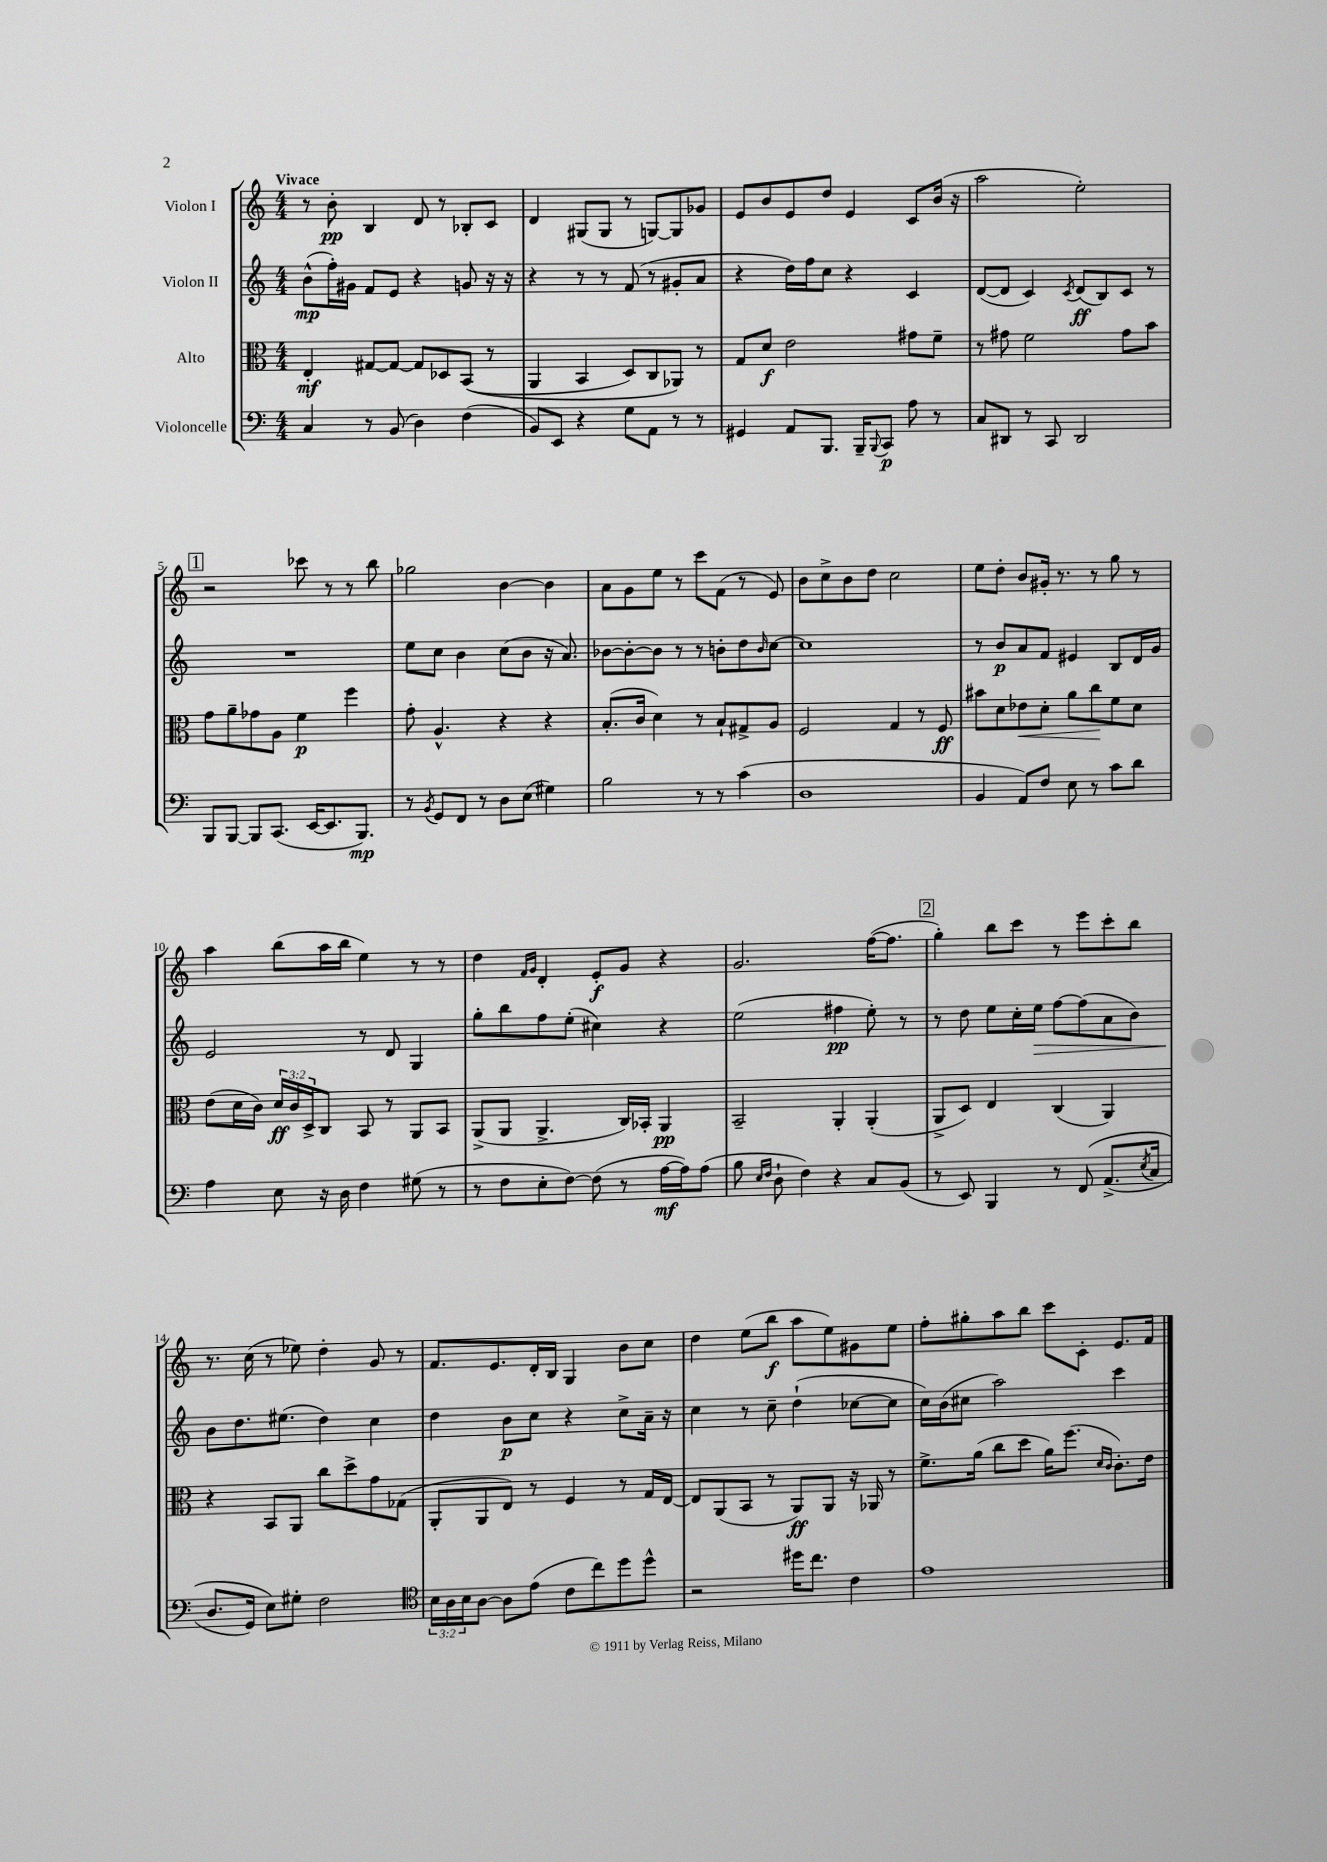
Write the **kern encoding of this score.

**kern	**dynam	**kern	**dynam	**kern	**dynam	**kern	**dynam
*part4	*part4	*part3	*part3	*part2	*part2	*part1	*part1
*staff4	*staff4	*staff3	*staff3	*staff2	*staff2	*staff1	*staff1
*I"Violoncelle	*	*I"Alto	*	*I"Violon II	*	*I"Violon I	*
*clefF4	*	*clefC3	*	*clefG2	*	*clefG2	*
*k[]	*	*k[]	*	*k[]	*	*k[]	*
*M4/4	*	*M4/4	*	*M4/4	*	*M4/4	*
=1	=1	=1	=1	=1	=1	=1	=1
!	!	!	!	!	!	!LO:TX:a:B:t=Vivace	!
4C/	.	4E'/	mf	(8b^^\L	mp	8r	.
.	.	.	.	16ff'\L)	.	8b'\	pp
.	.	.	.	16g#X\JJ	.	.	.
8r	.	[8G#X/L	.	8f/L	.	4B/	.
(8BB/	.	8G#/J_	.	8e/J	.	.	.
4D\)	.	8G#/L]	.	4r	.	8d/	.
.	.	8D-X/	.	.	.	8r	.
(4F\	.	((8BB/J	.	8gn/	.	8B-X'/L	.
.	.	8r	.	16r	.	8c/J	.
.	.	.	.	16r	.	.	.
=2	=2	=2	=2	=2	=2	=2	=2
8BB/L)	.	4AA/	.	4r	.	4d/	.
8EE/J	.	.	.	.	.	.	.
4r	.	4BB/	.	8r	.	(8G#X/L	.
.	.	.	.	8r	.	8G#/J	.
8G\L	.	8D/L)	.	(8f/	.	8r	.
8AA\J	.	8C/	.	8r	.	[8Gn/L)	.
8r	.	8AA-X/J)	.	8g#X'/L	.	8G/]	.
8r	.	8r	.	8a/J	.	8g-X/J	.
=3	=3	=3	=3	=3	=3	=3	=3
4GG#X/	.	8G/L	.	4r	.	8e/L	.
.	.	8d/J	f	.	.	8b/	.
8AA/L	.	2e\	.	16dd\LL)	.	8e/	.
.	.	.	.	16ff\J	.	.	.
8.BBB/J	.	.	.	8cc\J	.	8dd/J	.
.	.	.	.	4r	.	4e/	.
16BBB~/KL	.	.	.	.	.	.	.
8qqBBB/	.	.	.	.	.	.	.
8CC/J	p	.	.	.	.	.	.
8A\	.	8g#X\L	.	4c/	.	8c/L	.
8r	.	8f~\J	.	.	.	(16b/Jk	.
.	.	.	.	.	.	16r	.
=4	=4	=4	=4	=4	=4	=4	=4
8C/L	.	8r	.	([8d/L	.	2aa\	.
8DD#X/J	.	8g#X\	.	8d/J]	.	.	.
8r	.	2f\	.	4c/)	.	.	.
8CC/	.	.	.	.	.	.	.
.	.	.	.	8qc/	.	.	.
2DD#/	.	.	.	(8d/L	ff	2ee'\)	.
.	.	.	.	8B/)	.	.	.
.	.	8g#\L	.	8c/J	.	.	.
.	.	8b\J	.	8r	.	.	.
!!LO:LB:g=z
!!LO:REH:place=s1:t=1
=5	=5	=5	=5	=5	=5	=5	=5
8BBB/L	.	8g\L	.	1r	.	2r	.
[8BBB/J	.	8a~\	.	.	.	.	.
8BBB/L]	.	8g-X\	.	.	.	.	.
(8.CC/J	.	8A\J	.	.	.	.	.
.	.	4f\	p	.	.	8ccc-X\	.
[16EE/KL	.	.	.	.	.	.	.
8.EE/]	.	.	.	.	.	8r	.
.	.	4ff\	.	.	.	8r	.
8.BBB/J)	mp	.	.	.	.	.	.
.	.	.	.	.	.	8bb\	.
=6	=6	=6	=6	=6	=6	=6	=6
8r	.	8g'\	.	8ee\L	.	2gg-X\	.
8qBB/	.	.	.	.	.	.	.
8GG/L	.	4.A^^/	.	8cc\J	.	.	.
8FF/J	.	.	.	4b\	.	.	.
8r	.	.	.	.	.	.	.
8D\L	.	4r	.	(8cc\L	.	[4b\	.
(8E\J	.	.	.	8b\J	.	.	.
4G#X\)	.	4r	.	16r	.	4b\]	.
.	.	.	.	8.a/)	.	.	.
=7	=7	=7	=7	=7	=7	=7	=7
2B\	.	(8.B'/L	.	[8b-X\L	.	8a\L	.
.	.	.	.	8b-'\_	.	8g\	.
.	.	16c/Jk	.	.	.	.	.
.	.	4d\)	.	8b-\J]	.	8ee\J	.
.	.	.	.	8r	.	8r	.
8r	.	8r	.	8r	.	8ccc\L	.
8r	.	8B`/L	.	8bn'\L	.	(8f\J	.
(4c\	.	8G#X^/	.	8dd\	.	8r	.
.	.	.	.	16qqb/	.	.	.
.	.	8A/J	.	[8cc\J	.	8e/)	.
=8	=8	=8	=8	=8	=8	=8	=8
1D	.	2F/	.	1cc]	.	8b\L	.
.	.	.	.	.	.	8cc^\	.
.	.	.	.	.	.	8b\	.
.	.	.	.	.	.	8dd\J	.
.	.	4G/	.	.	.	2cc\	.
.	.	8r	.	.	.	.	.
.	.	8F/	ff	.	.	.	.
=9	=9	=9	=9	=9	=9	=9	=9
4BB/	.	8b#X\L	.	8r	.	8ee\L	.
.	.	8d\	.	8b/L	p	8dd'\J	.
!	!	!	!LO:HP:b	!	!	!	!
8AA/L)	.	8e-X\	<	8a/	.	8b/L	.
8F/J	.	8d'\J	.	8f/J	.	16g#X'/Jk	.
.	.	.	.	.	.	8.r	.
8E\	.	8a\L	.	4e#X/	.	.	.
8r	.	8cc\	.	.	.	8r	.
8c\L	.	8f\	[	8B/L	.	8gg\	.
8d\J	.	8d\J	.	16d/L	.	8r	.
.	.	.	.	16g/JJ	.	.	.
!!LO:LB:g=z
=10	=10	=10	=10	=10	=10	=10	=10
4A\	.	(8e\L	.	2e/	.	4aa\	.
.	.	16d\L	.	.	.	.	.
.	.	16c\JJ)	.	.	.	.	.
8E\	.	24d/LL	ff	.	.	(8bb\L	.
.	.	24c/	.	.	.	.	.
.	.	24D^/J	.	.	.	.	.
16r	.	8C/J	.	.	.	16aa\L	.
16D\	.	.	.	.	.	16bb\JJ	.
4F\	.	8BB/	.	8r	.	4ee\)	.
.	.	8r	.	8d/	.	.	.
(8G#X\	.	8AA/L	.	4G/	.	8r	.
8r	.	8BB/J	.	.	.	8r	.
=11	=11	=11	=11	=11	=11	=11	=11
8r	.	(8AA^/L	.	8gg'\L	.	4dd\	.
8F\L	.	8AA/J	.	8bb\	.	.	.
.	.	.	.	.	.	16qqf/LL	.
.	.	.	.	.	.	16qqg/JJ	.
8E'\	.	4.AA^/	.	8ff\	.	4d'/	.
[8F\J)	.	.	.	(8ee'\J	.	.	.
(8F\]	.	.	.	4cc#X\)	.	8e'/L	f
8r	.	16C/LL)	.	.	.	8g/J	.
.	.	16BB-X'/JJ	.	.	.	.	.
[16A\LL	mf	4AA/	pp	4r	.	4r	.
16A\J])	.	.	.	.	.	.	.
(8A\J	.	.	.	.	.	.	.
=12	=12	=12	=12	=12	=12	=12	=12
8B\	.	2BB~/	.	(2ee\	.	2.g/	.
16qqE/LL	.	.	.	.	.	.	.
16qqF/JJ	.	.	.	.	.	.	.
8D`\	.	.	.	.	.	.	.
4F\)	.	.	.	.	.	.	.
4r	.	4AA'/	.	4ff#X\	pp	.	.
8C/L	.	(4AA'/	.	8ee'\)	.	([16ff\KL	.
.	.	.	.	.	.	8.ff\J]	.
(8BB/J	.	.	.	8r	.	.	.
!!LO:REH:place=s1:t=2
=13	=13	=13	=13	=13	=13	=13	=13
8r	.	8AA^/L	.	8r	.	4gg'\)	.
8EE/)	.	8D/J)	.	8dd\	.	.	.
4BBB/	.	4E/	.	8ee\L	.	8bb\L	.
.	.	.	.	16cc'\L	.	8ccc\J	.
!	!	!	!	!	!LO:HP:b	!	!
.	.	.	.	16ee\JJ	>	.	.
8r	.	(4C/	.	[8ff\L	.	8r	.
(8FF/	.	.	.	(8ff\]	.	8eee\L	.
(8.AA^/L	.	4AA/)	.	8a\	.	8ccc'\	.
.	.	.	.	8b\J)	.	8bb\J	.
8qE/	.	.	.	.	.	.	.
16C/Jk	.	.	.	.	.	.	.
!!LO:LB:g=z
=14	=14	=14	=14	=14	=14	=14	=14
8.D/L	.	4r	.	8b\L	.	8.r	.
.	.	.	.	8.dd\	]	.	.
16GG/Jk)	.	.	.	.	.	(16cc\	.
8E\L)	.	8BB/L	.	.	.	8r	.
.	.	.	.	(8.ee#X\J	.	.	.
8G#X'\J	.	8AA/J	.	.	.	8ee-X\)	.
2F\	.	8cc\L	.	4dd\)	.	4dd'\	.
.	.	8dd^\	.	.	.	.	.
.	.	8g\	.	4cc\	.	8g/	.
.	.	(8G-X\J	.	.	.	8r	.
=15	=15	=15	=15	=15	=15	=15	=15
*clefC4	*	*	*	*	*	*	*
24B\LL	.	8AA'/L	.	4dd\	.	8.f/L	.
24A\	.	.	.	.	.	.	.
24B\J	.	.	.	.	.	.	.
[8A\J	.	8AA/	.	.	.	.	.
.	.	.	.	.	.	8.e/	.
8A\L]	.	8E/J)	.	8b\L	p	.	.
(8e\J	.	8r	.	8cc\J	.	16d'/L	.
.	.	.	.	.	.	16B/JJ	.
8c\L	.	4F/	.	4r	.	4G/	.
8cc\)	.	.	.	.	.	.	.
8dd\	.	8r	.	8cc^\L	.	8b\L	.
8dd^^\J	.	16G/LL	.	16a~\Jk	.	8cc\J	.
.	.	[16E/JJ	.	16r	.	.	.
=16	=16	=16	=16	=16	=16	=16	=16
2r	.	8E/L]	.	4cc\	.	4dd\	.
.	.	(8AA/	.	.	.	.	.
.	.	8BB/J	.	8r	.	(8ee\L	.
.	.	8r	.	8cc~\	.	8bb\J	f
16dd#X\KL	.	8AA/L)	ff	(4dd`\	.	8aa\L	.
8.cc\J	.	.	.	.	.	.	.
.	.	8AA/J	.	.	.	8ee\)	.
4c\	.	16r	.	[8cc-X\L	.	8g#X\	.
.	.	16AA-X/	.	.	.	.	.
.	.	8r	.	8cc-\J]	.	8ee\J	.
=17	=17	=17	=17	=17	=17	=17	=17
1e	.	8.f^\L	.	16cc\LL)	.	8ff'\L	.
.	.	.	.	(16b\J	.	.	.
.	.	.	.	8cc#X\J	.	8gg#X'\	.
.	.	(16a\Jk	.	.	.	.	.
.	.	8cc\L	.	2aa\)	.	8aa\	.
.	.	8dd\J	.	.	.	8bb\J	.
.	.	16a\KL)	.	.	.	8ccc\L	.
.	.	(8.ff\J	.	.	.	.	.
.	.	.	.	.	.	8c'\J	.
.	.	16qqd/LL	.	.	.	.	.
.	.	16qqc/JJ	.	.	.	.	.
.	.	8.c'\L)	.	4ccc\	.	8.e/L	.
.	.	16e\Jk	.	.	.	16f/Jk	.
==	==	==	==	==	==	==	==
*-	*-	*-	*-	*-	*-	*-	*-
